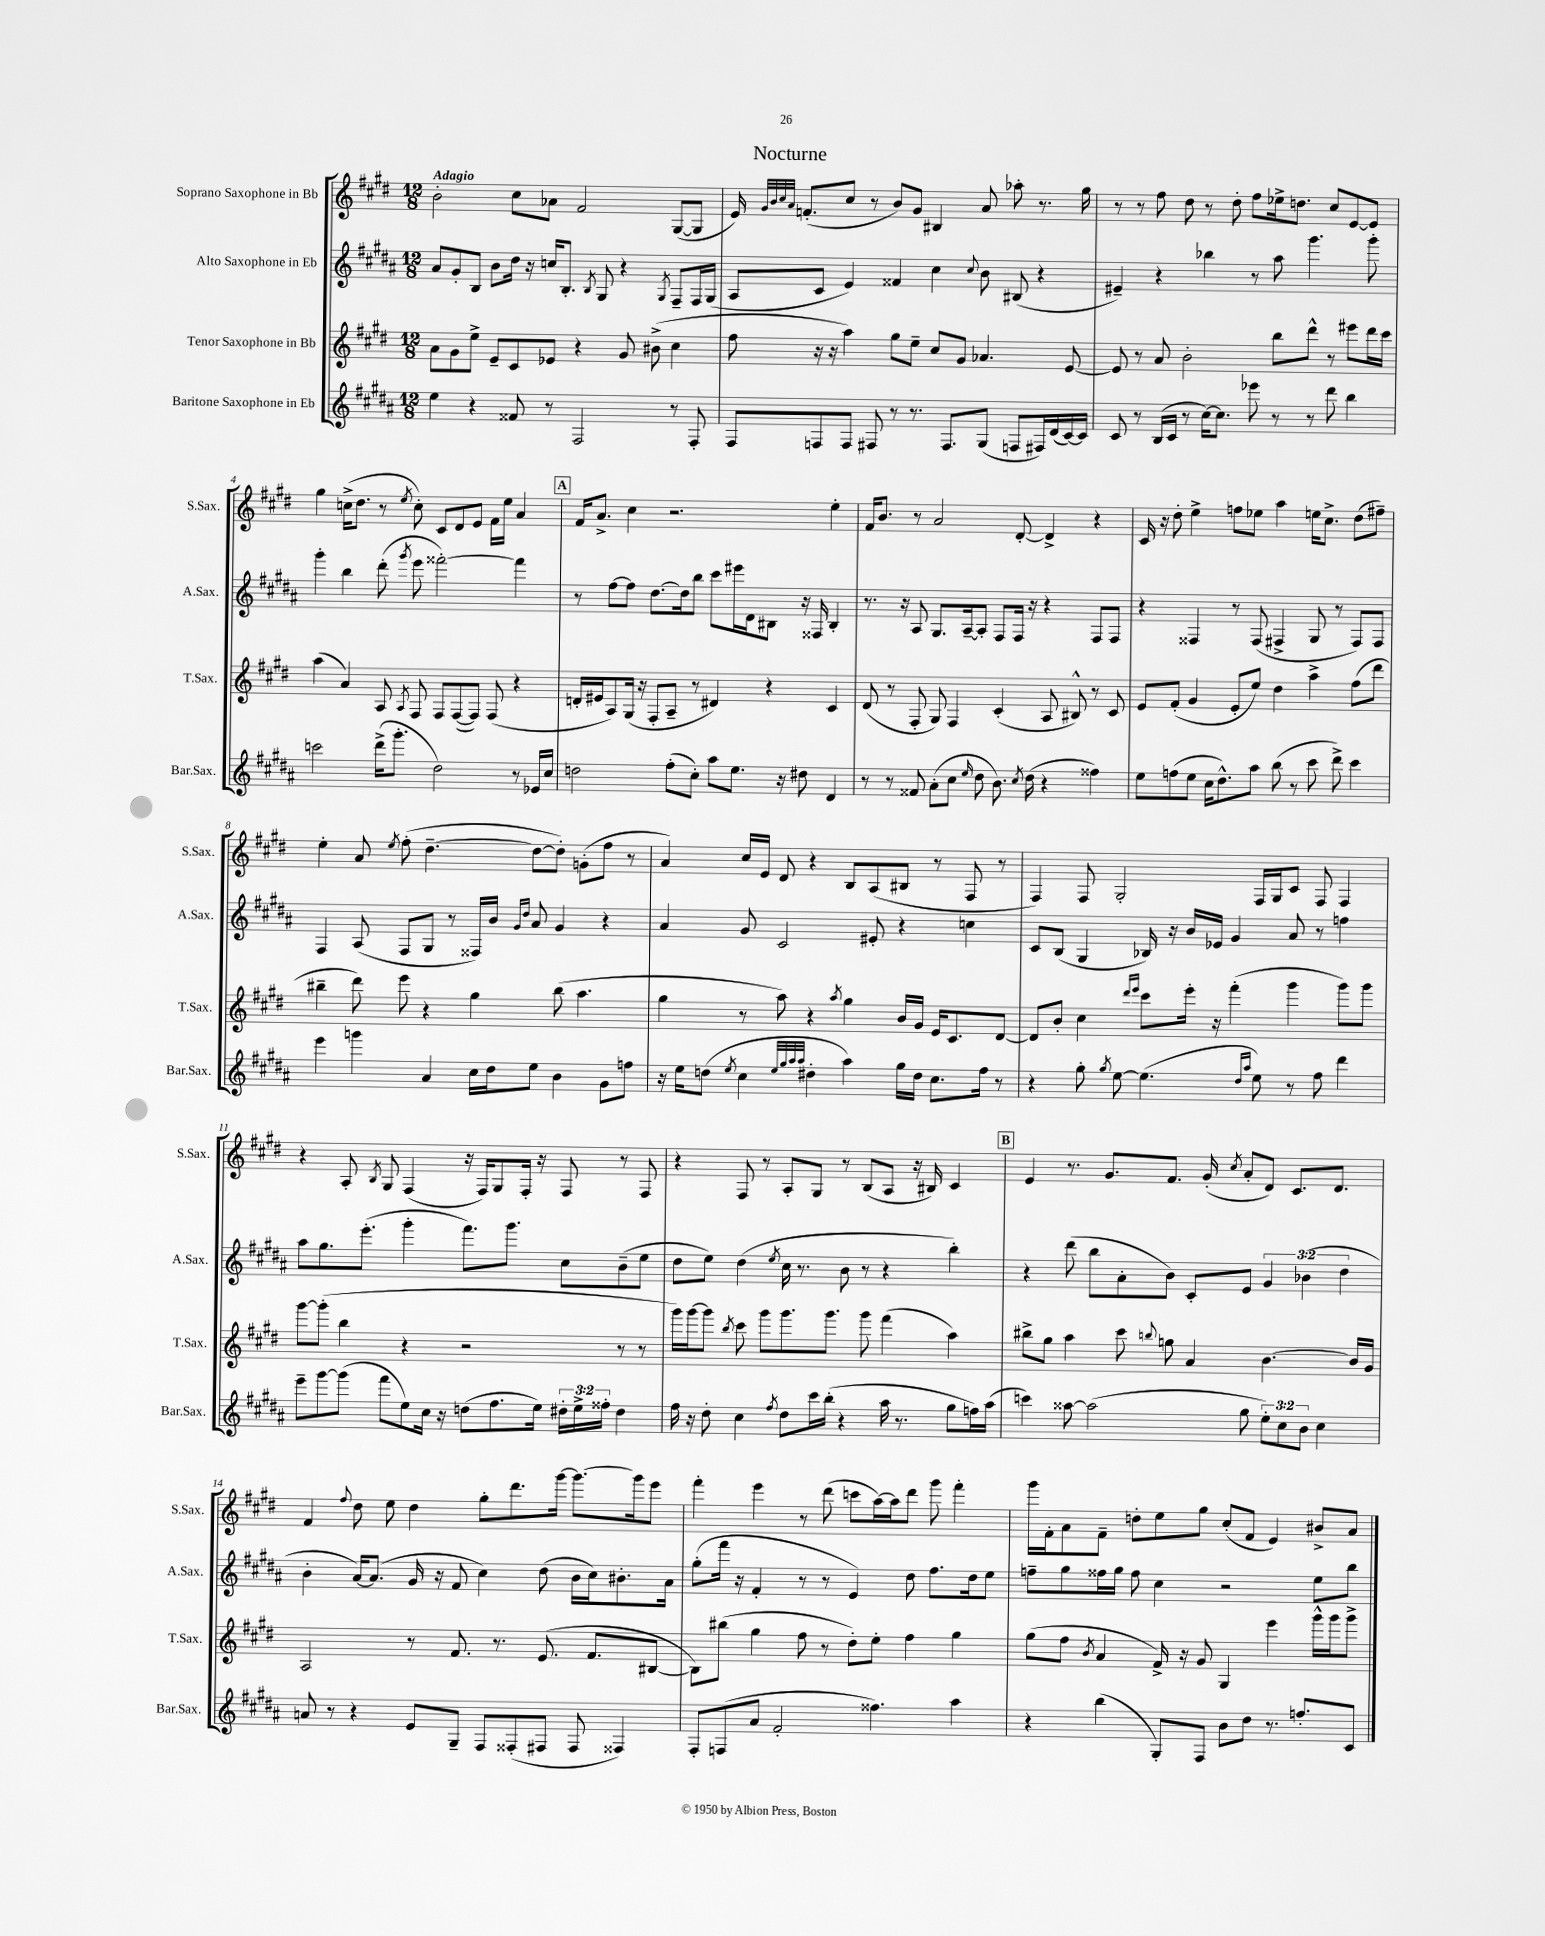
\header { title = "Nocturne" }
<<
\new StaffGroup <<
\new Staff = "s0" \with { instrumentName = "Soprano Saxophone in Bb" shortInstrumentName = "S.Sax." } {
    \clef treble \key e \major \numericTimeSignature \time 12/8 \tempo "Adagio"
    \autoBeamOff b'2-. cis''8[ aes'8] fis'2 gis8[~( gis8] |
    e'16) \grace { gis'32[ b'32 cis''32 a'32] } f'8.[-.( cis''8] r8 b'8[) gis'8] bis4 a'8 aes''8-. r8. gis''16 |
    r8 r8 fis''8 dis''8 r8 dis''8-. fis''8[ ees''16-> d''8.] cis''8[ e'8~ e'8] |
    gis''4 c''16[->( dis''8.] r8 \acciaccatura { e''8 } c''8-.) cis'8[ dis'8 e'8] fis'16[ e''16] a'4 |
    \mark \markup { \box "A" } fis'16[ a'8.]-> cis''4 r2. e''4-. |
    fis'16[ b'8.] r8 a'2 dis'8~-. dis'4-> r4 |
    cis'16 r16 dis''8-. e''4-> f''8[ ees''8] a''4 e''16[ cis''8.]-> dis''8[( fis''8]--) |
    e''4-. a'8 \acciaccatura { e''8 } fis''8-.( dis''4.~-- dis''8[~ dis''8]-.) g'8[-.( fis''8] r8 |
    a'4) cis''16[ e'16] dis'8 r4 b8[ a8( bis8] r8 fis8 r8 |
    fis4) fis8 gis2-. fis16[ gis16 cis'8] fis8 fis4 |
    r4 a8-. \acciaccatura { b8 } gis8 fis4( r16 fis16[) gis8 fis16]-. r16 fis8 r8 fis8 |
    r4 fis8 r8 a8[-. gis8] r8 b8[( a8] r16 bis16) cis'4 |
    \mark \markup { \box "B" } e'4 r8. gis'8.[ fis'8.] gis'16-.( \acciaccatura { cis''8 } a'8[-. dis'8]) cis'8.[ dis'8.] |
    fis'4 \appoggiatura { fis''8 } dis''8 e''8 dis''4 gis''8[-. dis'''8. gis'''16]~ gis'''8.[~ gis'''16 e'''8] |
    fis'''4-. e'''4 r8 dis'''8( c'''8[ a''16~) a''16 dis'''8] gis'''8 fis'''4-. |
    gis'''16[ fis'16-. a'8 fis'8]-- d''8[-. e''8 gis''8] cis''8[-.( fis'8] e'4) bis'8[-> a'8] \bar "|." |
}
\new Staff = "s1" \with { instrumentName = "Alto Saxophone in Eb" shortInstrumentName = "A.Sax." } {
    \clef treble \key b \major \numericTimeSignature \time 12/8 \override Staff.TupletNumber.text = #tuplet-number::calc-fraction-text
    \autoBeamOff ais'8[ gis'8-. b8] b'8[ dis''16] r16 c''16[ b8.]-. \acciaccatura { b8 } gis8 r4 \acciaccatura { gis8 } fis8[-- fis16 gis16]( |
    ais8[ cis'8] e'4) fisis'4 cis''4 \appoggiatura { cis''8 } b'8 bis8( r4 |
    eis'4--) r4 bes''4 r8 ais''8 gis'''4. gis'''8-. |
    gis'''4-. b''4 dis'''8-.( \acciaccatura { gis'''8 } e'''8 fisis'''2~-.) fisis'''4 |
    \mark \markup { \box "A" } r8 fis''8[~ fis''8] dis''8.[~ dis''16 b''8] cis'''8[ eis'''16 dis'16 bis8] r16 fisis16 bis4-. |
    r8. r16 ais8 gis8.[ ais16~-- ais8]-. fis8[ fis16] r16 r4 fis8[ fis8] |
    r4 fisis4 r8 fisis8( fis4-> gis8 r8 fis8[) fis8] |
    fis4 ais8( fis8[ gis8] r8 fisis16[) b'16] \grace { gis'16[ dis''16] } ais'8 gis'4 r4 |
    ais'4 gis'8 cis'2 eis'8-. r4 c''4 |
    cis'8[ b8]( gis4 bes16) r16 b'16[ ees'16] gis'4 ais'8 r8 f''4 |
    ais''8[ gis''8. e'''8.]-.( gis'''4-. fis'''8.[) gis'''8.] cis''8[ b'8--( e''8] |
    dis''8[ e''8]) dis''4( \acciaccatura { e''8 } cis''16 r8. b'8 r8 r4 b''4-.) |
    \mark \markup { \box "B" } r4 dis'''8( b''8[ ais'8-. b'8]) cis'8[-. e'8] \tuplet 3/2 { gis'4 bes'4( dis''4 } |
    b'4-. ais'16[~) ais'8.]( gis'16 r16 fis'8 cis''4) dis''8( b'16[ cis''16) bis'8.-. ais'16] |
    gis''8[-.( fis'''16] r16 fis'4-. r8 r8 e'4) dis''8 fis''8.[ dis''16 e''8] |
    f''8[-- gis''8 fisis''16 gis''16] fisis''8 cis''4 r2 e''8[ b''8] \bar "|." |
}
\new Staff = "s2" \with { instrumentName = "Tenor Saxophone in Bb" shortInstrumentName = "T.Sax." } {
    \clef treble \key e \major \numericTimeSignature \time 12/8
    \autoBeamOff a'8[ gis'8 e''8]-> e'8[-- cis'8 ees'8] r4 gis'8 bis'8->( cis''4 |
    fis''8 r16 r16 a''4) gis''8[ e''8]-- cis''8[ gis'8] aes'4. e'8~ |
    e'8 r8 a'8 b'2-. b''8[ dis'''8]-^ r8 eis'''8[ dis'''16 cis'''16] |
    a''4( a'4) a8 \acciaccatura { a8 } fis8 fis8[ fis8~( fis8]) fis8( r4 |
    \mark \markup { \box "A" } d'16[-. eis'16 a8) gis16]( r16 fis8[-. a8]-- r8 dis'4) r4 cis'4 |
    dis'8( r8 fis8-. gis8) fis4 cis'4-.( a8 bis8-^) r8 cis'8 |
    e'8[ fis'8]-.( gis'4 e'8[-. e''8]) dis''4 a''4-> fis''8[( dis'''8] |
    bis''4-- dis'''8) e'''8 r4 gis''4 bis''8( a''4. |
    gis''4 r8 a''8) r4 \acciaccatura { a''8 } gis''4 b'16[ gis'16] e'16[ cis'8. dis'8]~ |
    dis'8[ b'8]-. cis''4 \grace { dis'''16[ e'''16] } cis'''8[ e'''16]-. r16 fis'''4-.( gis'''4 gis'''8[) gis'''8] |
    gis'''8[~ gis'''8]-.( b''4 r4 r2 r8 r8 |
    gis'''16[) gis'''16~ gis'''8] \acciaccatura { b''8 } cis'''8 gis'''8[ gis'''8. gis'''8.] gis'''8 fis'''4( a''4) |
    \mark \markup { \box "B" } bis''8[-> gis''8] a''4 cis'''8 \appoggiatura { b''8 } g''8 a'4 b'4.~ b'16[ gis'16] |
    a2 r8 fis'8. r8. e'8.( fis'8.[ bis8]~ |
    bis8[) bis''8]( gis''4 fis''8 r8 dis''8[-.) e''8]-. fis''4 gis''4 |
    gis''8[( fis''8] \acciaccatura { b'8 } a'4 fis'16->) r16 gis'8 gis4 e'''4 gis'''16[-^ gis'''16 gis'''8]-> \bar "|." |
}
\new Staff = "s3" \with { instrumentName = "Baritone Saxophone in Eb" shortInstrumentName = "Bar.Sax." } {
    \clef treble \key b \major \numericTimeSignature \time 12/8 \override Staff.TupletNumber.text = #tuplet-number::calc-fraction-text
    \autoBeamOff e''4 r4 fisis'8 r8 fis2 r8 fis8-. |
    fis8[ f8 f8] fis8 r8 r8. fis8.[ gis8]( f8[ fis16) dis'16( cis'16~) cis'16] |
    cis'8 r8 b16[( cis'16] r8 cis''16[~) cis''8.] ees'''8 r8 r8 dis'''8 b''4 |
    c'''2 dis'''16[->( gis'''8.]-. dis''2) r8 ees'16[ cis''16] |
    \mark \markup { \box "A" } d''2 fis''8[-.( cis''8]-.) ais''8[ e''8.] r16 dis''8 dis'4 |
    r8 r8 fisis'8 ais'8[-.( cis''8] \grace { e''16 } dis''8 b'8.) \acciaccatura { cis''8 } dis''16( r4 fisis''4) |
    e''8[ f''8( e''8] cis''16[ dis''8.-^) ais''8] b''8( r8 cis'''8 dis'''8->) cis'''4 |
    e'''4 g'''4 ais'4 cis''16[ dis''16 e''8] b'4 gis'8[ f''8] |
    r16 e''16[ d''8]( \acciaccatura { e''8 } cis''4 \grace { e''32[ gis''32 ais''32 ais''32] } dis''4-. ais''4) gis''16[ dis''16] cis''8.[ fis''16] r8 |
    r4 gis''8-. \acciaccatura { gis''8 } e''8~ e''4.( \grace { dis''16[ ais''16] } e''8) r8 fis''8 dis'''4 |
    e'''8[-- gis'''8~ gis'''8]( fis'''8[ e''8) cis''16] r16 d''8[( fis''8. e''16]) \tuplet 3/2 { dis''16[-. e''16-> fisis''16]-. } dis''4 |
    fis''16 r16 dis''8-. cis''4 \acciaccatura { fis''8 } dis''8[ cis'''16 b''16]-.( r4 ais''16 r8. gis''8[ f''16) ais''16]( |
    \mark \markup { \box "B" } c'''4) aisis''8~ aisis''2( gis''8 \tuplet 3/2 { e''8[-.) cis''8 b'8] } cis''4 |
    a'8 r8 r4 e'8[ gis8]-- fis8[ fisis8-.( fis8] fis8 fisis4) |
    fis8[-. f8( ais'8] fis'2-. fisis''4.) ais''4 |
    r4 b''4( gis8[-.) fis8] b'8[ dis''8] r8. f''8.[-. cis'8] \bar "|." |
}
>>
>>
